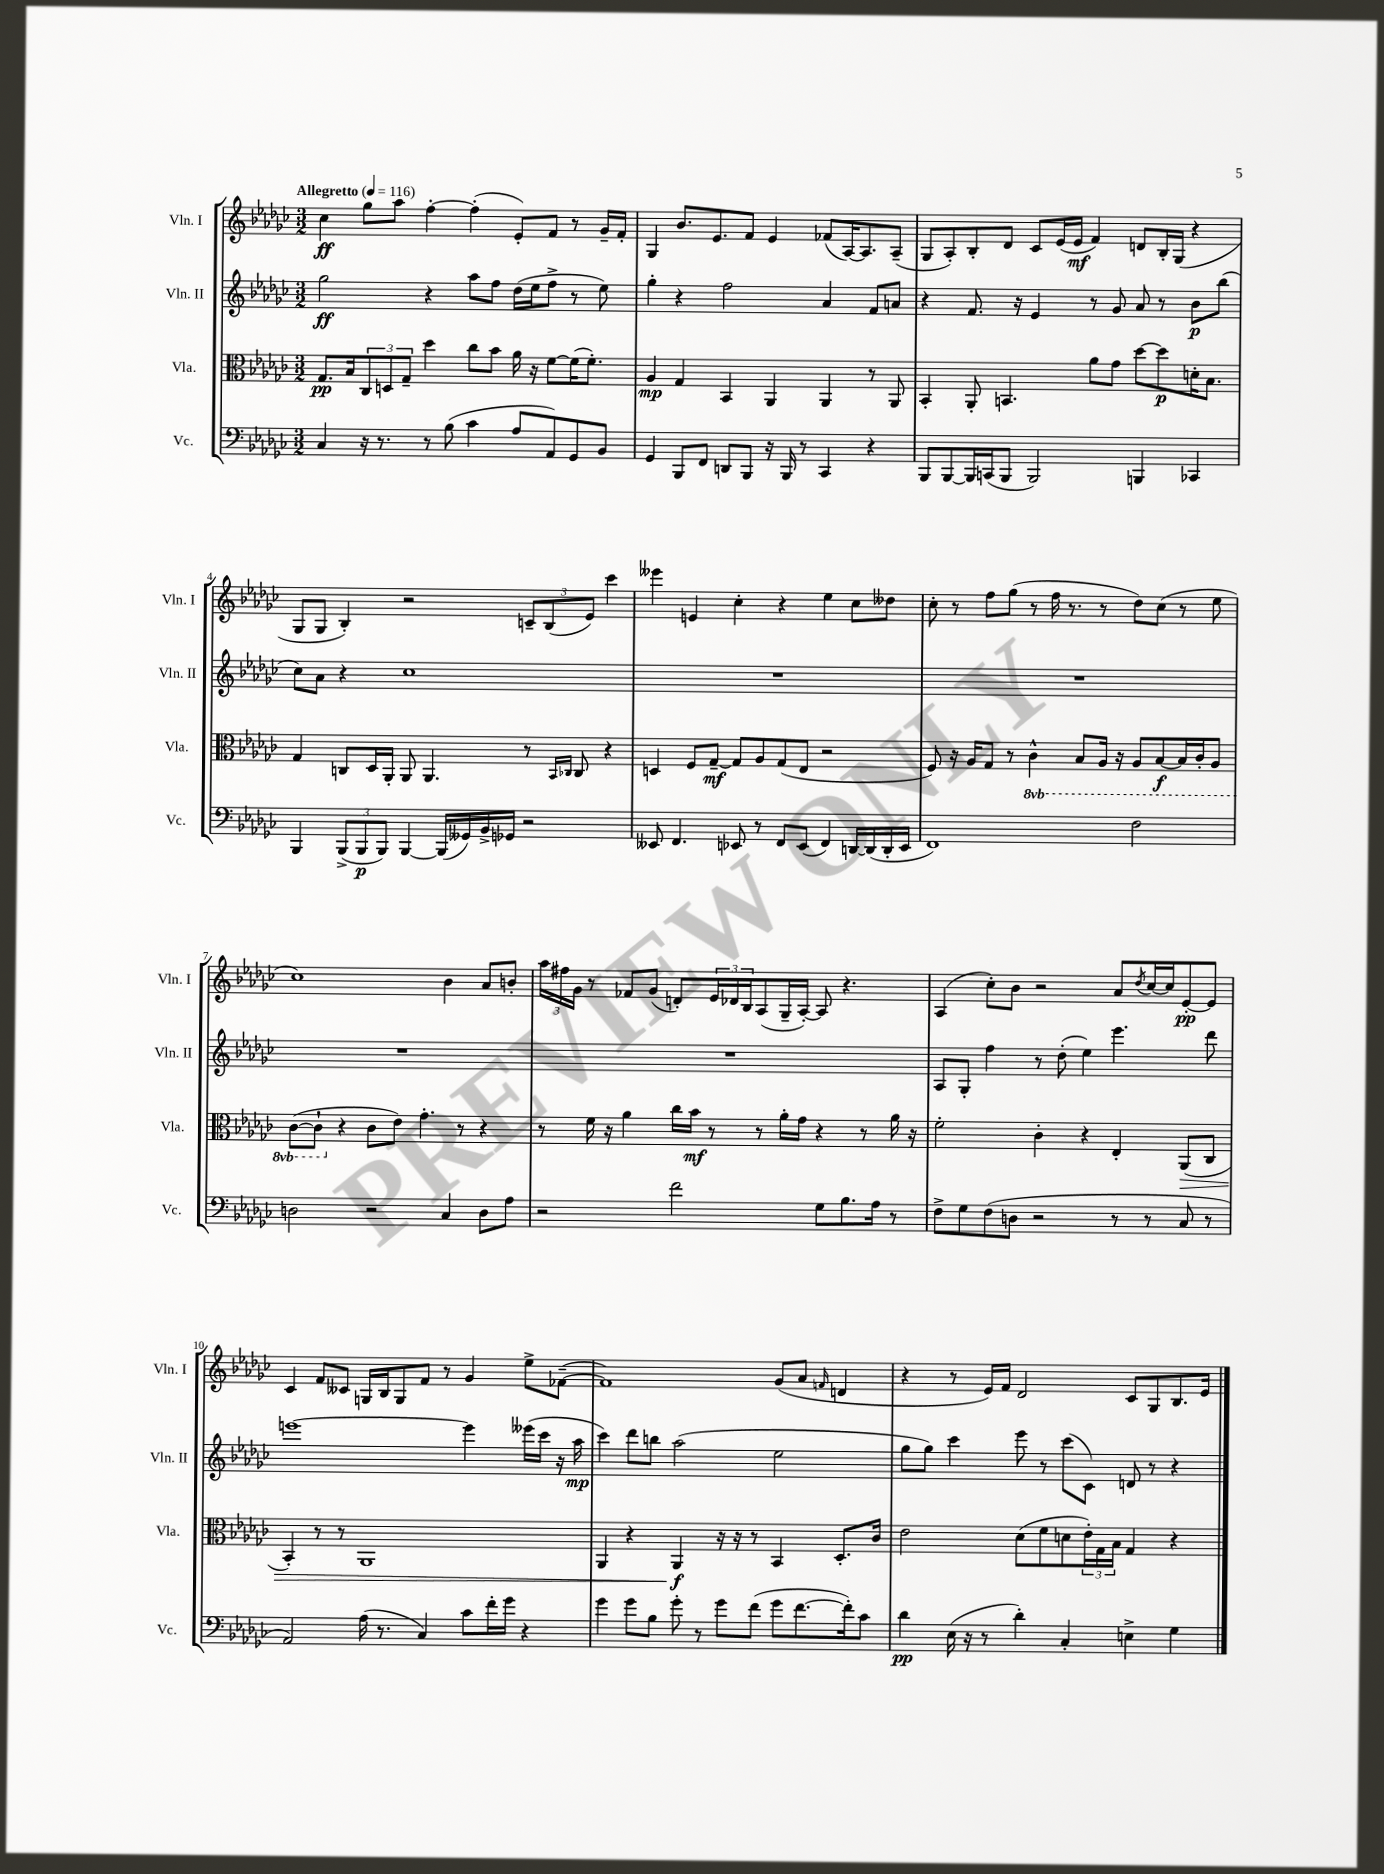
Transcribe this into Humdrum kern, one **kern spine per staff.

**kern	**kern	**kern	**kern
*staff4	*staff3	*staff2	*staff1
*clefF4	*clefC3	*clefG2	*clefG2
*k[b-e-a-d-g-c-]	*k[b-e-a-d-g-c-]	*k[b-e-a-d-g-c-]	*k[b-e-a-d-g-c-]
*M3/2	*M3/2	*M3/2	*M3/2
*MM116	*MM116	*MM116	*MM116
4C-/	8.G-/L	2gg-\	4cc-\
.	16B-/k	.	.
16r	12C-/	.	8gg-\L
8.r	.	.	.
.	12D/	.	.
.	.	.	8aa-\J
.	12G-~/J	.	.
8r	4dd-\	4r	[4ff'\
(8B-\	.	.	.
4c-\	8cc-\L	8aa-\L	(4ff'\]
.	8b-\J	8ff\J	.
8A-/L	16a-\	(16dd-\LL	8e-'/L)
.	16r	16ee-\J	.
8AA-/)	[8f\L	8ff^\J	8f/J
8GG-/	(16f\]K	8r	8r
.	8.f'\J)	.	.
8BB-/J	.	8ee-\)	16g-~/LL
.	.	.	16f'/JJ
=	=	=	=
4GG-/	4A-/	4gg-'\	4G-/
8BBB-/L	4G-/	4r	8.b-/L
8FF/J	.	.	.
.	.	.	8.e-/
8DD/L	4BB-/	2ff\	.
8BBB-/J	.	.	8f/J
16r	4AA-/	.	4e-/
16BBB-/	.	.	.
8r	.	.	.
4CC-/	4AA-/	4a-/	(8f-/L
.	.	.	[16A-/K)
.	.	.	8.A-/]
4r	8r	8f/L	.
.	8AA-/	8a/J	(8A-~/J
=	=	=	=
8BBB-/L	4BB-'/	4r	8G-/L
[8BBB-/	.	.	8A-'/)
16BBB-/]L	8AA-'/	8.f/	8B-'/
(16CC/J	.	.	.
8BBB-/J	4.BB/	.	8d-/J
.	.	16r	.
2BBB-/)	.	4e-/	8c-/L
.	.	.	(16e-/L
.	.	.	16e-/JJ
.	8a-\L	8r	4f/)
.	8g-\J	8g-/	.
4BBB/	[8dd-\L	8a-/	8d/L
.	8dd-\]	8r	16B-'/L
.	.	.	(16G-/JJ
4CC-/	16d'\K	8b-\L	4r
.	8.B-\J	.	.
.	.	(8bb-\J	.
=	=	=	=
4BBB-/	4G-/	8cc-\L)	8G-/L
.	.	8a-\J	8G-/J
(12BBB-^/L	8C/L	4r	4B-'/)
12BBB-/	.	.	.
.	16D-/L	.	.
12BBB-/J)	.	.	.
.	16AA-'/JJ	.	.
[4BBB-/	8AA-/	1cc-	2r
.	4.AA-/	.	.
(16BBB-/]LL	.	.	.
16GG--/)	.	.	.
16BB-^/	.	.	.
16GG-/JJ	.	.	.
2r	8r	.	12c~/L
.	.	.	(12B-/
.	16qqBB-/LL	.	.
.	16qqC-/JJ	.	.
.	8C-/	.	.
.	.	.	12e-/J)
.	4r	.	4ccc-\
=	=	=	=
8EE--/	4D/	1.r	4eee--\
4.FF/	.	.	.
.	8F/L	.	4e/
.	[8G-~/J	.	.
8EE-/	8G-/]L	.	4cc-'\
8r	8A-/	.	.
8FF/L	(8G-/	.	4r
(8EE-/J	8E-/J	.	.
4FF/)	2r	.	4ee-\
[16DD/LL	.	.	8cc-\L
(16DD/]	.	.	.
16DD'/	.	.	8dd--\J
16EE-/JJ	.	.	.
=	=	=	=
1FF)	8F/)	1.r	8cc-'\
.	16r	.	8r
.	16A-/LK	.	.
.	8G-/J	.	8ff\L
.	8r	.	(8gg-\J
.	4C-^^\	.	8r
.	.	.	16ff\
.	.	.	8.r
.	8BB-/L	.	.
.	16AA-/Jk	.	8r
.	16r	.	.
2F\	8AA-/L	.	8dd-\L)
.	[8BB-/	.	(8cc-\J
.	16BB-/]L	.	8r
.	16C-'/J	.	.
.	8AA-/J	.	8ee-\
=	=	=	=
2D\	([8C-\L	1.r	1cc-)
.	8C-`\]J	.	.
.	4r	.	.
2r	8c-\L	.	.
.	8e-\J)	.	.
.	4.g-'\	.	.
4C-/	.	.	4b-\
.	8r	.	.
8D\L	4r	.	8a-/L
8A-\J	.	.	8b'/J
=	=	=	=
2r	8r	1.r	24aa-\LL
.	.	.	24ff#\
.	.	.	24g-\JJ
.	16f\	.	8r
.	16r	.	.
.	4a-\	.	8f-/L
.	.	.	(8g-/J
2f\	16cc-\LL	.	8d'/L)
.	16b-\JJ	.	.
.	8r	.	24e-/L
.	.	.	24d-/
.	.	.	24B-/J
.	8r	.	(8A-/
.	16a-'\LL	.	16G-~/L
.	16g-\JJ	.	[16A-'/JJ)
8G-\L	4r	.	8A-/]
8.B-\	.	.	4.r
.	8r	.	.
16A-\Jk	.	.	.
8r	16a-\	.	.
.	16r	.	.
=	=	=	=
8F^\L	2f'\	8A-/L	(4A-/
8G-\	.	8G-'/J	.
(8F\	.	4ff\	8cc-'\L)
8D\J	.	.	8b-\J
2r	4c-'\	8r	2r
.	.	(8dd-'\	.
.	4r	4ee-\)	.
8r	4E-'/	4.eee-\	8a-/L
.	.	.	8qdd-/
8r	.	.	[16cc-/L
.	.	.	16cc-/]J
8C-/	(8AA-/L	.	[8e-'/
8r	8C-/J	8ddd-\	8e-/]J
=	=	=	=
2AA-/)	4BB-'/)	[1eee	4c-/
.	8r	.	8f/L
.	8r	.	8c--/J
(16A-\	1AA-	.	16G/LL
8.r	.	.	16B-/J
.	.	.	8G/
4C-/)	.	.	8f/J
.	.	.	8r
8c-\L	.	4eee\]	4g-/
16f'\L	.	.	.
16g-\JJ	.	.	.
4r	.	(16eee--\LL	8ee-^\L
.	.	16ccc-\JJ	.
.	.	16r	([8f-~\J
.	.	16aa-\	.
=	=	=	=
4g-\	4AA-/	4ccc-\)	1f-])
8g-\L	4r	8ddd-\L	.
8B-\J	.	8bb\J	.
8g-'\	4AA-/	(2aa-\	.
8r	.	.	.
8g-\L	16r	.	.
.	16r	.	.
(8f\J	8r	.	.
8g-\L	4BB-/	2ee-\	(8g-/L
[8.f\	.	.	8a-/J
.	.	.	16qqf/
.	8.D-'/L	.	4d/
16f'\]k)	.	.	.
8c-\J	.	.	.
.	16c-/Jk	.	.
=	=	=	=
4d-\	2e-\	8gg-\L	4r
.	.	8gg-\J)	.
(16E-\	.	4ccc-\	8r
16r	.	.	.
8r	.	.	16e-/LL)
.	.	.	16f/JJ
4d-'\)	(8d-\L	8eee-\	2d-/
.	8f\	8r	.
4C-'/	8d\	(8ccc-\L	.
.	24e-'\L)	8c-\J)	.
.	24G-\	.	.
.	24B-\JJ	.	.
4E^\	4G-/	8d/	8c-/L
.	.	8r	8G-/
4G-\	4r	4r	8.B-/
.	.	.	16e-/Jk
==	==	==	==
*-	*-	*-	*-
